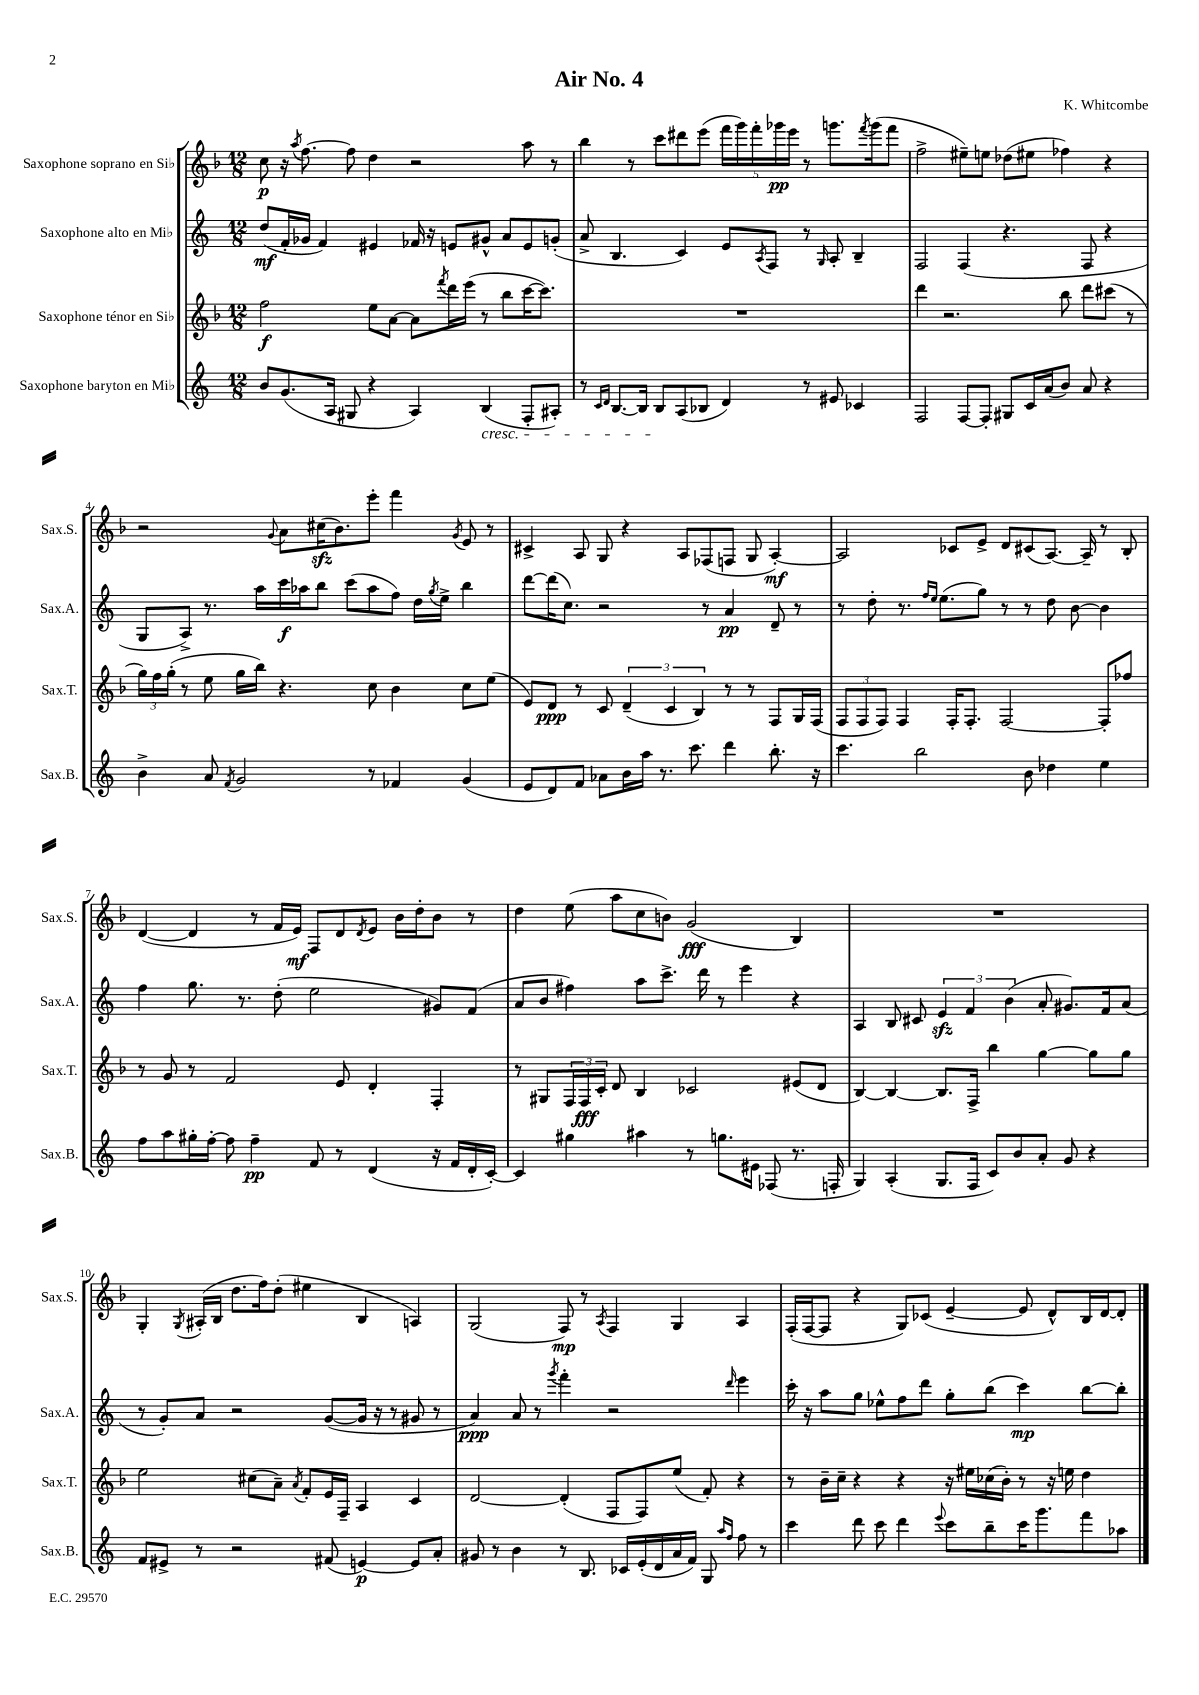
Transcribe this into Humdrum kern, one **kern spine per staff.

**kern	**kern	**kern	**kern
*staff4	*staff3	*staff2	*staff1
*clefG2	*clefG2	*clefG2	*clefG2
*k[]	*k[b-]	*k[]	*k[b-]
*M12/8	*M12/8	*M12/8	*M12/8
8b	2ff	(8dd	8cc
(8.g	.	16f'	16r
.	.	.	8qaa
.	.	16g-	[8.ff
.	.	4f)	.
16A	.	.	.
8G#	.	.	8ff]
4r	8ee	4e#	4dd
.	[8a	.	.
4A)	8a]	16f-	2r
.	.	16r	.
.	8qfff	.	.
.	16ddd	8e	.
.	(16eee	.	.
(4B	8r	8g#^^	.
.	8bb-	8a	.
8F'	[16ccc	8e	8aa
.	8.ccc])	.	.
8A#')	.	(8g'	8r
=	=	=	=
8r	1.r	8a^	4bb-
16qqc	.	.	.
16qqd	.	.	.
[8.B	.	4.B	.
.	.	.	8r
16B]	.	.	.
8B	.	.	8ccc
(8A	.	4c)	8ddd#
8B-	.	.	(8eee
4d)	.	8e	20fff
.	.	.	20ggg)
.	.	.	20fff'
.	.	8qA	.
.	.	8F	.
.	.	.	20ggg-
.	.	.	20eee
8r	.	8r	8r
.	.	16qqG	.
8e#	.	8A'	8.ggg
4c-	.	4B~	.
.	.	.	8qfff
.	.	.	(16ggg
.	.	.	8fff
=	=	=	=
2F	4ddd	2F	2ff^
.	2.r	.	.
[8F	.	(4F	8ee#~)
8F']	.	.	8ee
8G#	.	4.r	(8dd-
16c	.	.	8ee#
(16a	.	.	.
8b)	8bb-	.	4ff-)
8a	8ddd	8F	.
4r	(8ccc#	4r	4r
.	8r	.	.
=	=	=	=
4b^	24gg)	8G	2r
.	24ff	.	.
.	(24gg'	.	.
.	8r	8A^)	.
8a	8ee	8.r	.
8qf	.	.	.
2g	16gg	.	.
.	16bb-)	16aa	.
.	.	.	8qqg
.	4.r	16ccc	8a
.	.	16aa-	.
.	.	8bb	(16cc#
.	.	.	8.b-)
.	.	(8ccc	.
8r	8cc	8aa-	8eee'
4f-	4b-	8ff)	4fff
.	.	16dd	.
.	.	8qgg	.
.	.	16ee^	.
.	.	.	8qg
(4g	8cc	4bb	8e
.	(8ee	.	8r
=	=	=	=
8e	8e)	[8ddd	4c#^
8d)	8d	(16ddd]	.
.	.	8.cc)	.
8f	8r	.	8A
8a-	8c	2r	8G
16b	(6d~	.	4r
16aa	.	.	.
8.r	.	.	.
.	6c	.	.
.	.	.	8A
8.ccc	.	.	.
.	6B-)	.	.
.	.	8r	(8F-
4ddd	8r	4a	8F
.	8r	.	8G
8.bb'	8F	8d~	[4A')
.	16G	8r	.
16r	(16F	.	.
=	=	=	=
4.ccc	12F	8r	2A]
.	12F	.	.
.	.	8dd'	.
.	12F)	.	.
.	4F	8.r	.
2bb	.	.	.
.	.	16qqff	.
.	.	16qqee	.
.	.	(8.ee	.
.	16F'	.	8c-
.	8.F'	.	.
.	.	8gg)	8e^
.	[2F	8r	8d
8b	.	8r	(8c#
4dd-	.	8dd	[8.A)
.	.	[8b	.
.	.	.	16A~]
4ee	8F']	4b]	8r
.	8ff-	.	8B-'
=	=	=	=
8ff	8r	4ff	([4d
8aa	8g	.	.
16gg#'	8r	8.gg	4d]
[16ff'	.	.	.
8ff]	2f	.	.
.	.	8.r	.
4ff~	.	.	8r
.	.	(8dd'	16f
.	.	.	16e)
8f	.	2ee	8F
8r	8e	.	8d
.	.	.	8qd
(4d	4d'	.	8e
.	.	.	16b-
.	.	.	16dd'
16r	4F'	8g#)	8b-
16f	.	.	.
16d'	.	(8f	8r
[16c')	.	.	.
=	=	=	=
4c]	8r	8a	4dd
.	8G#	8b	.
4gg#	24F	4ff#)	(8ee
.	24F	.	.
.	24c'	.	.
.	8d	.	8aa
4aa#	4B-	8aa	8cc
.	.	8.ccc^	8b)
8r	2c-	.	(2g
.	.	16ddd	.
8.gg	.	8r	.
.	.	4eee	.
16e#	.	.	.
(8F-	.	.	.
8.r	(8e#	4r	4B-)
.	8d	.	.
16F'	.	.	.
=	=	=	=
4G)	[4B-)	4A	1.r
(4A'	4B-_	8B	.
.	.	8c#	.
8.G	8.B-]	6e	.
.	.	6f	.
16F	16F^	.	.
8c)	4bb-	.	.
.	.	(6b	.
8b	.	.	.
8a'	[4gg	8a'	.
8g	.	8.g#)	.
4r	8gg]	.	.
.	.	16f	.
.	8gg	(8a	.
=	=	=	=
8f	2ee	8r	4G'
8e#^	.	8g')	.
.	.	.	8qG
8r	.	8a	(16A#'
.	.	.	16B-
2r	.	2r	8.dd
.	(8cc#	.	.
.	.	.	16ff)
.	8a~)	.	(8dd'
.	8qa	.	.
.	8f'	.	4ee#
(8f#	16e	([8g	.
.	16F~	.	.
[4e)	4A	16g]	4B-
.	.	16r	.
.	.	8r	.
8e]	4c	8g#	4A)
8a'	.	8r	.
=	=	=	=
8g#	[2d	4a)	(2G
8r	.	.	.
4b	.	8a	.
.	.	8r	.
.	.	8qggg	.
8r	(4d']	4fff'	8F)
8.B	.	.	8r
.	.	.	8qA
.	8F	2r	4F
16c-	.	.	.
(16e'	8F)	.	.
16d	.	.	.
16a	(8ee	.	4G
16f)	.	.	.
8G	8f')	.	.
16qqaa	.	.	.
16qqff	.	16qqddd	.
8ff	4r	4eee	4A
8r	.	.	.
=	=	=	=
4ccc	8r	16ccc'	(16F'
.	.	16r	[16F
.	16b-~	8aa	8F]
.	16cc~	.	.
8ddd	4r	8gg	4r
8ccc	.	8ee-^^	.
4ddd	4r	8ff	8G)
.	.	8ddd	(8c-
8qqeee	.	.	.
8ccc	16r	8gg'	[4e~
.	16ee#	.	.
8bb~	(16cc-	(8bb	.
.	16b-')	.	.
16ccc	8r	4ccc)	8e]
8.ggg	.	.	.
.	16r	.	8d^^)
.	16ee	.	.
8fff	4dd	[8bb	16B-
.	.	.	[16d
8aa-	.	8bb']	8d']
==	==	==	==
*-	*-	*-	*-
